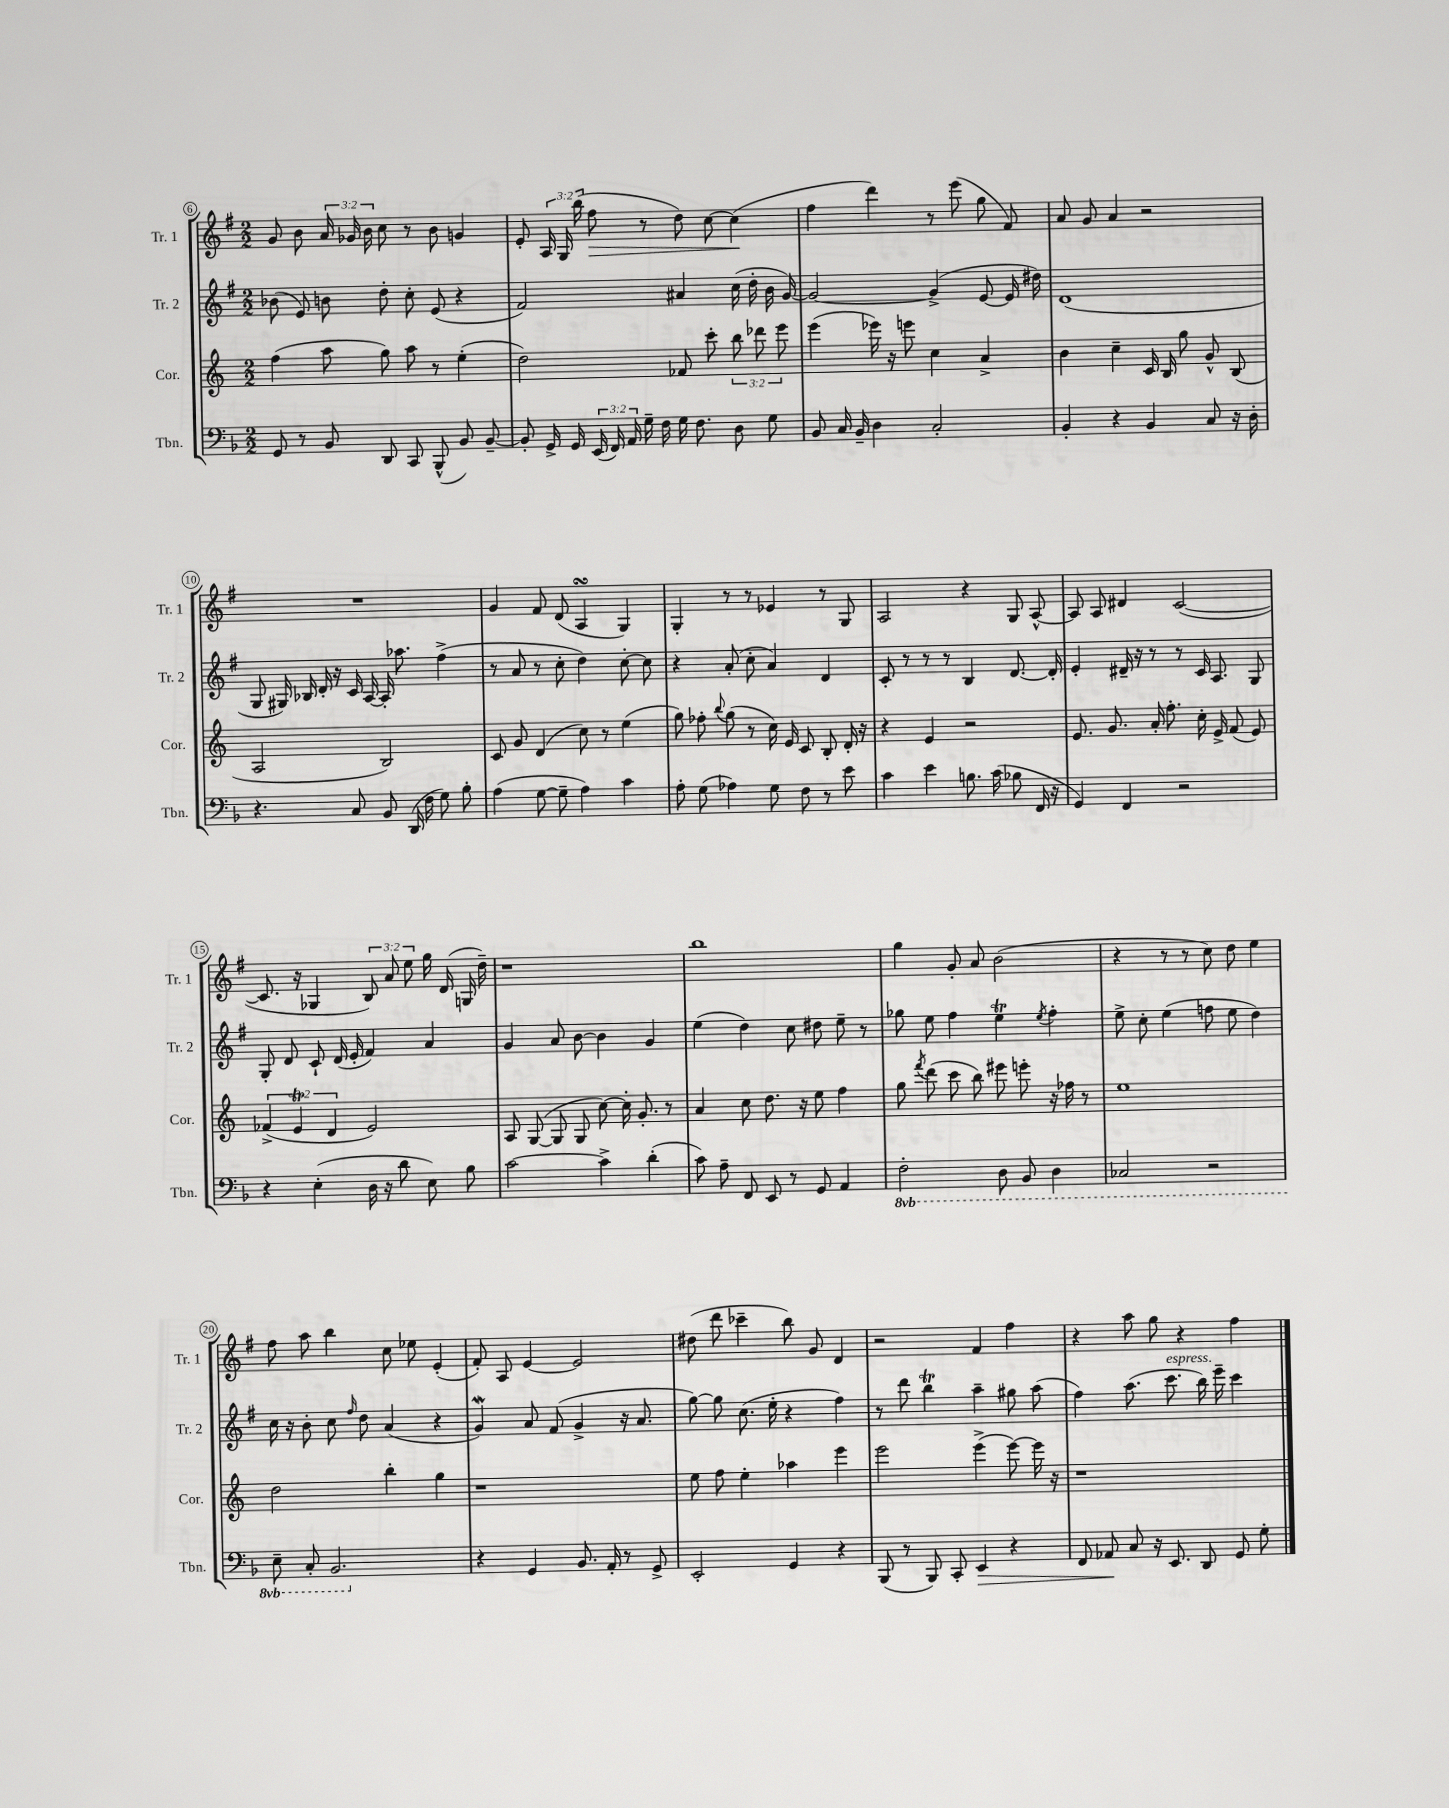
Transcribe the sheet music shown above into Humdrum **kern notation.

**kern	**kern	**kern	**kern
*staff4	*staff3	*staff2	*staff1
*clefF4	*clefG2	*clefG2	*clefG2
*k[b-]	*k[]	*k[f#]	*k[f#]
*M2/2	*M2/2	*M2/2	*M2/2
8GG	(4ff	(8b-	8g
8r	.	8e)	8b
8BB-	8aa	8b	24a
.	.	.	24g-
.	.	.	24b
8DD	8gg)	8dd'	8cc
8CC	8aa	8cc'	8r
(8BBB-^^	8r	(8e	8b
8BB-)	(4ee'	4r	4g
[8BB-~	.	.	.
=	=	=	=
8BB-']	2dd)	2f#)	8e'
16GG^	.	.	24A
.	.	.	24G
16GG	.	.	.
.	.	.	(24bb
(24EE	.	.	8ff#
24FF)	.	.	.
24AA	.	.	.
16G~	.	.	8r
16F	.	.	.
16G	8f-	4a#	8dd)
8.F	.	.	.
.	8ccc'	.	[8cc
8D	12bb	(16cc	(4cc]
.	.	16dd'	.
.	12ddd-	.	.
8G	.	16b	.
.	12eee	.	.
.	.	[16g)	.
=	=	=	=
8BB-	(4eee	2g_	4ff#
16C	.	.	.
16BB-~	.	.	.
4D	16eee-)	.	4ddd)
.	16r	.	.
.	8eee	.	.
2C'	4cc	(4g^]	8r
.	.	.	(8eee
.	4a^	[8e	8gg
.	.	16e]	8f#)
.	.	16dd#)	.
=	=	=	=
4BB-'	4b	(1d	8a
.	.	.	8g
4r	4cc~	.	4a
4BB-	16c	.	2r
.	16B	.	.
.	8gg	.	.
8C	8g^^	.	.
16r	(8B	.	.
16D'	.	.	.
=	=	=	=
4.r	2A	8G	1r
.	.	16G#)	.
.	.	16B-	.
.	.	16d'	.
.	.	16r	.
8C	.	16c	.
.	.	[16A	.
8BB-	2B)	16A']	.
.	.	8.aa-	.
(16DD	.	.	.
16F	.	.	.
8G)	.	(4ff#^	.
8B-'	.	.	.
=	=	=	=
(4A	8c	8r	4g
.	8g	8a	.
[8G	(4d	8r	8f#
8G~]	.	8cc'	(8d
4A)	8cc)	4dd)	4A
.	8r	.	.
4c	(4ee	[8cc'	4G)
.	.	8cc]	.
=	=	=	=
8A'	8gg)	4r	4G'
(8G	8ff-'	.	.
.	8qqbb	.	.
4A-)	(8gg	(8a'	8r
.	8r	8cc'	8r
8G	16cc)	4a)	4e-
.	16e	.	.
8F	8c	.	.
8r	8B'	4d	8r
8e	16d'	.	8G
.	16r	.	.
=	=	=	=
4c	4r	8c'	2A
.	.	8r	.
4e	4e	8r	.
.	.	8r	.
8.B	2r	4B	4r
(16c	.	.	.
8B-	.	[8.d	8G
16FF	.	.	[8A^^
16r	.	16d']	.
=	=	=	=
4GG)	8.e	4e'	8A]
.	.	.	8A
.	8.g	.	.
4FF	.	16d#~	4d#
.	.	16r	.
.	16a'	8r	.
.	8.ff'	.	.
2r	.	8r	([2c
.	16cc'	16c	.
.	16e^	8.A	.
.	(8f	.	.
.	8e)	8G	.
=	=	=	=
4r	(6f-^	8G'	8.c]
.	.	8d	.
.	6e	.	.
.	.	.	16r
(4E'	.	8c`	4G-
.	6d	.	.
.	.	(16d	.
.	.	16e'	.
16D	2e)	4f#)	12B)
16r	.	.	.
.	.	.	12a
8d	.	.	.
.	.	.	12ee
8E)	.	4a	16gg
.	.	.	(16d
8B-	.	.	16G
.	.	.	16dd~)
=	=	=	=
[2c	8A	4g	1r
.	([8G	.	.
.	8G]	8a	.
.	8G	[8b	.
4c^]	[8cc)	4b]	.
.	16cc']	.	.
.	8.g'	.	.
(4d'	.	4g	.
.	8r	.	.
=	=	=	=
8c)	4a	(4ee	1bb
8A~	.	.	.
8FF	8cc	4dd)	.
8EE	8.dd	.	.
8r	.	8cc	.
.	16r	.	.
8GG	8ee	8dd#	.
4AA	4ff	8ee~	.
.	.	8r	.
=	=	=	=
2FF'	8gg	8gg-	4gg
.	8qfff	.	.
.	(8ddd	8ee	.
.	8ccc	4ff#	8g'
.	8bb)	.	8a
8DD	8eee#	4ee	(2b
8BBB-	8eee'	.	.
.	.	8qee	.
4DD	16r	4ff#'	.
.	16ff-	.	.
.	8r	.	.
=	=	=	=
2CC-	1ee	8ee^	4r
.	.	8cc'	.
.	.	(4ee	8r
.	.	.	8r
2r	.	8ff	8cc)
.	.	8ee	8dd
.	.	4dd)	4ee
=	=	=	=
8EE~	2dd	16cc	8ff#
.	.	16r	.
8CC'	.	8b'	8aa
2.BBB-	.	8cc	4bb
.	.	16qqff#	.
.	.	8dd	.
.	4bb'	(4a	8cc
.	.	.	8ee-
.	4gg	4r	(4e'
=	=	=	=
4r	1r	4g)	8f#')
.	.	.	8A
4GG	.	8a	[4e
.	.	(8f#	.
8.BB-	.	4g^	2e]
16AA'	.	.	.
8r	.	16r	.
.	.	8.a	.
8GG^	.	.	.
=	=	=	=
2EE'	8ee	[8gg)	(8dd#
.	8ff	8gg]	8ddd
.	4ee'	(8.cc	4ccc-~
.	.	16ee'	.
4GG	4aa-	4r	8bb)
.	.	.	8g
4r	4eee	4ff#)	4d
=	=	=	=
(8BBB-	2eee	8r	2r
8r	.	8ddd	.
8BBB-)	.	4bb	.
8CC'	.	.	.
4EE	(4eee^	4aa~	4f#
4r	[8eee)	8gg#	4ff#
.	16eee]	(8aa	.
.	16r	.	.
=	=	=	=
8FF	1r	4ff#)	4r
8AA-	.	.	.
8C	.	(8.aa	8aa
16r	.	.	8gg
8.EE	.	8.ccc	.
.	.	.	4r
8DD	.	16bb)	.
.	.	16eee~	.
8GG	.	4ccc	4ff#
8G'	.	.	.
==	==	==	==
*-	*-	*-	*-
